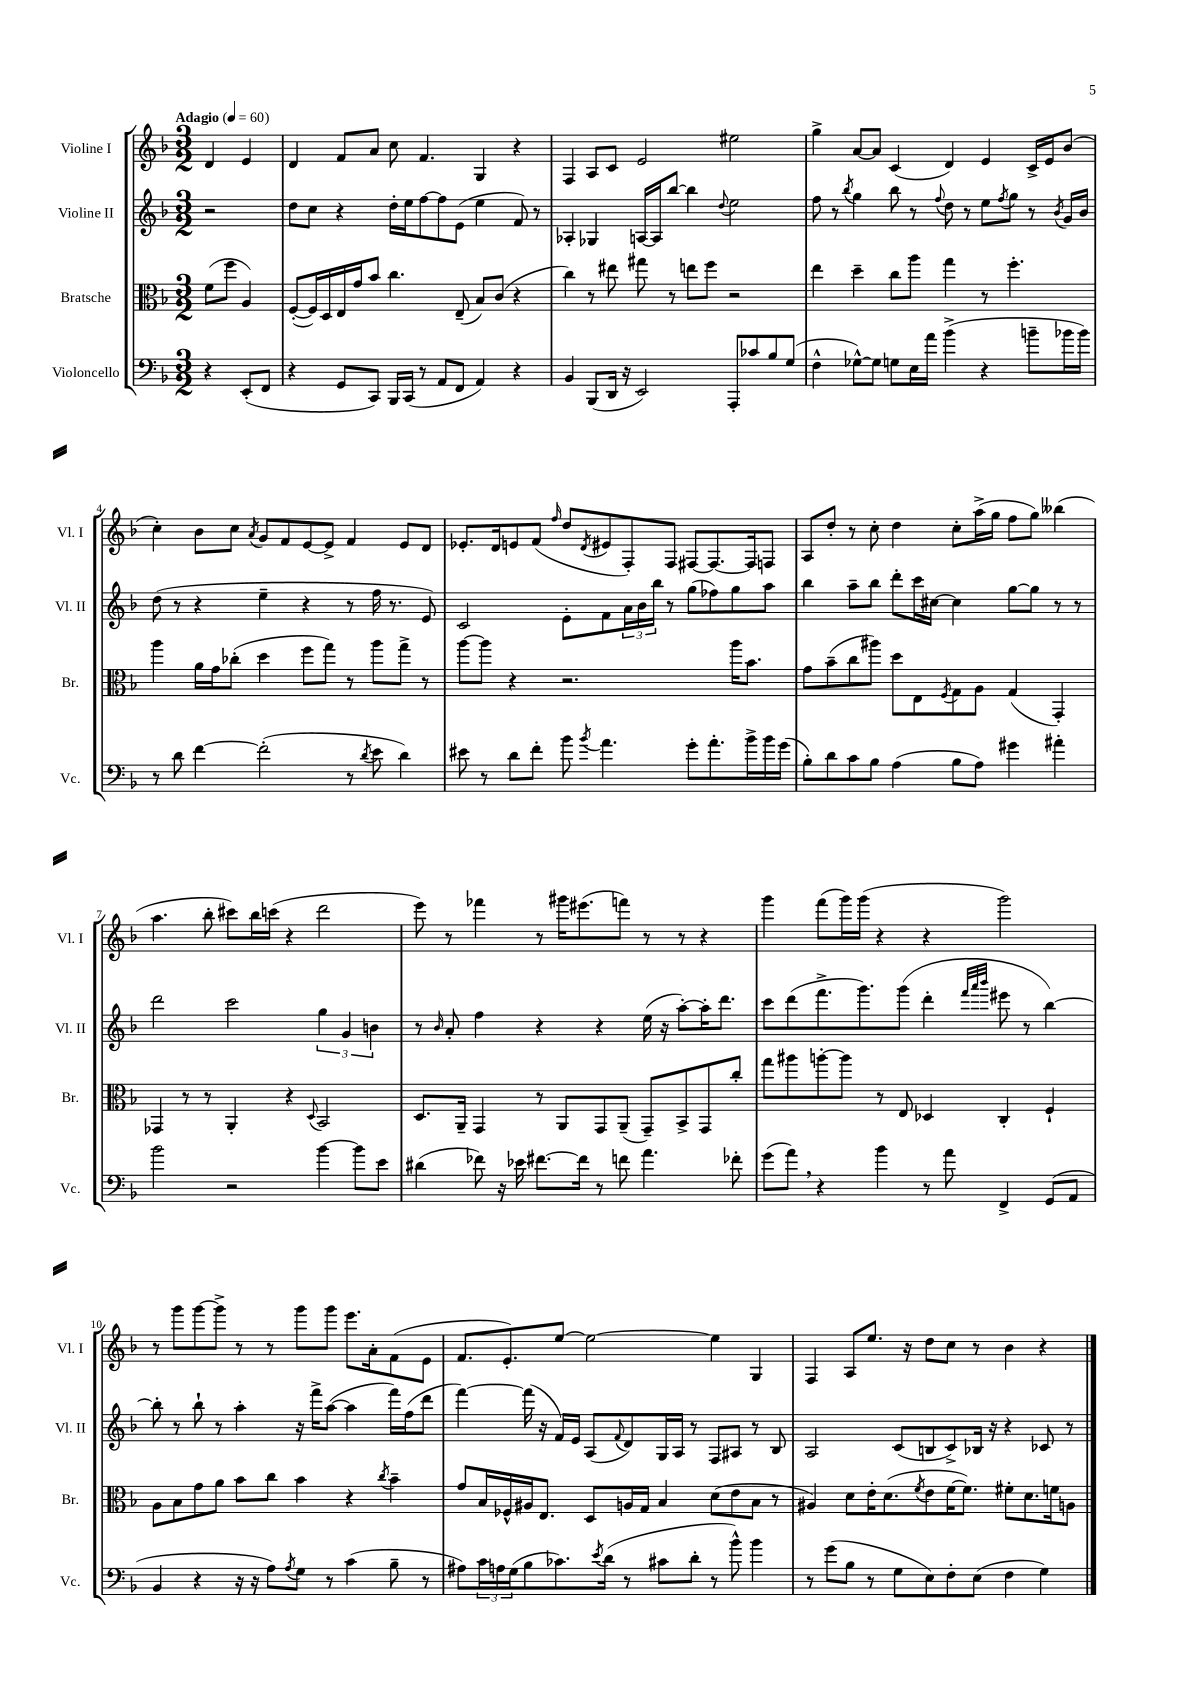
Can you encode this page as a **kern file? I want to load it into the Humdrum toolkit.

**kern	**kern	**kern	**kern
*staff4	*staff3	*staff2	*staff1
*clefF4	*clefC3	*clefG2	*clefG2
*k[b-]	*k[b-]	*k[b-]	*k[b-]
*M3/2	*M3/2	*M3/2	*M3/2
*MM60	*MM60	*MM60	*MM60
4r	(8f	2r	4d
.	8ff	.	.
(8EE'	4A)	.	4e
8FF	.	.	.
=	=	=	=
4r	([8F'	8dd	4d
.	16F])	8cc	.
.	16D	.	.
8GG	16E	4r	8f
.	16g	.	.
8CC)	8b-	.	8a
16BBB-	4.cc	16dd'	8cc
(16CC	.	16ee	.
8r	.	[8ff	4.f
8AA	.	8ff]	.
8FF	(8E~	(8e	.
4AA)	8B-)	4ee	4G
.	(8c	.	.
4r	4r	8f)	4r
.	.	8r	.
=	=	=	=
4BB-	4cc)	4A-'	4F
(8BBB-	8r	4G-	8A
16DD	8ee#	.	8c
16r	.	.	.
2EE)	8gg#	[16A	2e
.	.	16A]	.
.	8r	[8bb-	.
.	8ee	4bb-]	.
.	8ff	.	.
.	.	8qqdd	.
8AAA'	2r	2ee	2ee#
8c-	.	.	.
8B-	.	.	.
(8G	.	.	.
=	=	=	=
4F^^	4ee	8ff	4gg^
.	.	8r	.
.	.	8qbb-	.
[8G-^^)	4dd~	4gg	[8a
8G-]	.	.	8a]
8G	8cc	8bb-	(4c
16E	8aa	8r	.
16a	.	.	.
.	.	8qqff	.
(4b-^	4gg	8dd	4d)
.	.	8r	.
4r	8r	8ee	4e
.	.	8qff	.
.	4.ff'	8gg	.
8b~	.	8r	16c^
.	.	.	16e
.	.	8qb-	.
16b-	.	16g	(8b-
16b-)	.	16b-	.
=	=	=	=
8r	4aa	(8dd	4cc')
8d	.	8r	.
[4f	16a	4r	8b-
.	16g	.	.
.	(8cc-'	.	8cc
.	.	.	8qa
(2f']	4dd	4ee~	8g
.	.	.	8f
.	8ff	4r	[8e
.	8gg)	.	8e^]
8r	8r	8r	4f
8qd	.	.	.
8e	8aa	16ff	.
.	.	8.r	.
4d)	8gg^	.	8e
.	8r	8e)	8d
=	=	=	=
8e#	[8aa	2c	8.e-'
8r	8aa]	.	.
.	.	.	16d
8d	4r	.	8e
8f'	.	.	(8f
.	.	.	16qqff
8b-	2.r	8e'	8dd
8qb-	.	.	8qd
4.a	.	8f	8e#
.	.	24a	8F')
.	.	24b-	.
.	.	24bb-	.
.	.	8r	8F
8g'	.	(8gg	[8F#
8.a'	.	8ff-)	8.F#_
.	16aa	8gg	.
16b-^	8.b-	.	16F#]
16b-	.	8aa	8F
(16g	.	.	.
=	=	=	=
8B-')	8g	4bb-	8A
8d	(8b-~	.	8dd'
8c	8cc	8aa~	8r
8B-	8aa#)	8bb-	8cc'
(4A	8dd	8ddd'	4dd
.	8E	16ccc	.
.	.	[16cc#	.
.	8qF	.	.
8B-	8G	4cc#]	8cc'
8A)	8A	.	(16aa^
.	.	.	16gg
4g#	(4G	[8gg	8ff
.	.	8gg]	8gg)
4a#'	4GG')	8r	(4bb--
.	.	8r	.
=	=	=	=
2b-	4GG-	2ddd	4.aa
.	8r	.	.
.	8r	.	8bb-'
2r	4AA'	2ccc	8ccc#)
.	.	.	16bb-
.	.	.	(16ccc
.	4r	.	4r
.	8qqD	.	.
[4b-	2BB-	6gg	2ddd
.	.	6g	.
8b-]	.	.	.
.	.	6b	.
8e	.	.	.
=	=	=	=
(4d#	8.D	8r	8eee)
.	.	16qqb-	.
.	.	8a'	8r
.	16AA~	.	.
8f-)	4GG	4ff	4fff-
16r	.	.	.
16e-	.	.	.
[8.f#	8r	4r	8r
.	8AA	.	16ggg#
16f#]	.	.	(8.eee#
8r	8GG	4r	.
8f	(8AA~	.	8fff)
4.a	8GG~)	(16ee	8r
.	.	16r	.
.	8BB-^	[8aa')	8r
.	8GG	16aa']	4r
.	.	8.ddd	.
8f-'	8cc'	.	.
=	=	=	=
(8g	8gg	8ccc	4ggg
8a)	8aa#	(8ddd	.
4r	[8aa'	8.fff^	(8fff
.	8aa]	.	16ggg)
.	.	8.ggg)	(16ggg
4b-	8r	.	4r
.	8E	(8ggg	.
8r	4D-	4ddd'	4r
8a	.	.	.
.	.	32qqfff	.
.	.	32qqaaa	.
.	.	32qqbbb-	.
4FF^	4C'	8eee#	2ggg)
.	.	8r	.
(8GG	4F`	[4bb-)	.
8AA	.	.	.
=	=	=	=
4BB-	8A	8bb-']	8r
.	8B-	8r	8ggg
4r	8g	8bb-`	[8ggg
.	8a	8r	8ggg^]
16r	8b-	4aa'	8r
16r	.	.	.
8A)	8cc	.	8r
8qA	.	.	.
8G	4b-	16r	8ggg
.	.	16fff^	.
8r	.	([8aa	8ggg
(4c	4r	4aa]	8.eee
.	.	.	16a'
.	8qcc	.	.
8B-~	4b-~	16fff)	(8f
.	.	(16ff	.
8r	.	8ddd	8e
=	=	=	=
8A#)	8g	[4fff)	8.f
24c	16B-	.	.
24A	.	.	.
.	16F-^^	.	8.e')
(24G	.	.	.
8B-	16A#	(16fff]	.
.	8.E	16r	.
8.c-)	.	16f)	[8ee
.	.	16e	.
.	8D	(8A	2ee_
8qe	.	.	.
(16d	.	.	.
.	.	8qqf	.
8r	16A	8d)	.
.	16G	.	.
8c#	4B-	16G	.
.	.	16A	.
8d'	.	8r	.
8r	(8d	8F	4ee]
8b-^^)	8e	8A#	.
4b-	8B-	8r	4G
.	8r	8B-	.
=	=	=	=
8r	4A#)	2A	4F
(8g	.	.	.
8B-	8d	.	8A
8r	16e'	.	8.ee
.	(8.d	.	.
8G	.	(8c	.
.	.	.	16r
.	8qf	.	.
8E)	8e	8B	8dd
8F'	[16f	8c^)	8cc
.	8.f])	.	.
(8E	.	16B-	8r
.	.	16r	.
4F	8f#'	4r	4b-
.	8.d	.	.
4G)	.	8c-	4r
.	16f	.	.
.	8A	8r	.
==	==	==	==
*-	*-	*-	*-
